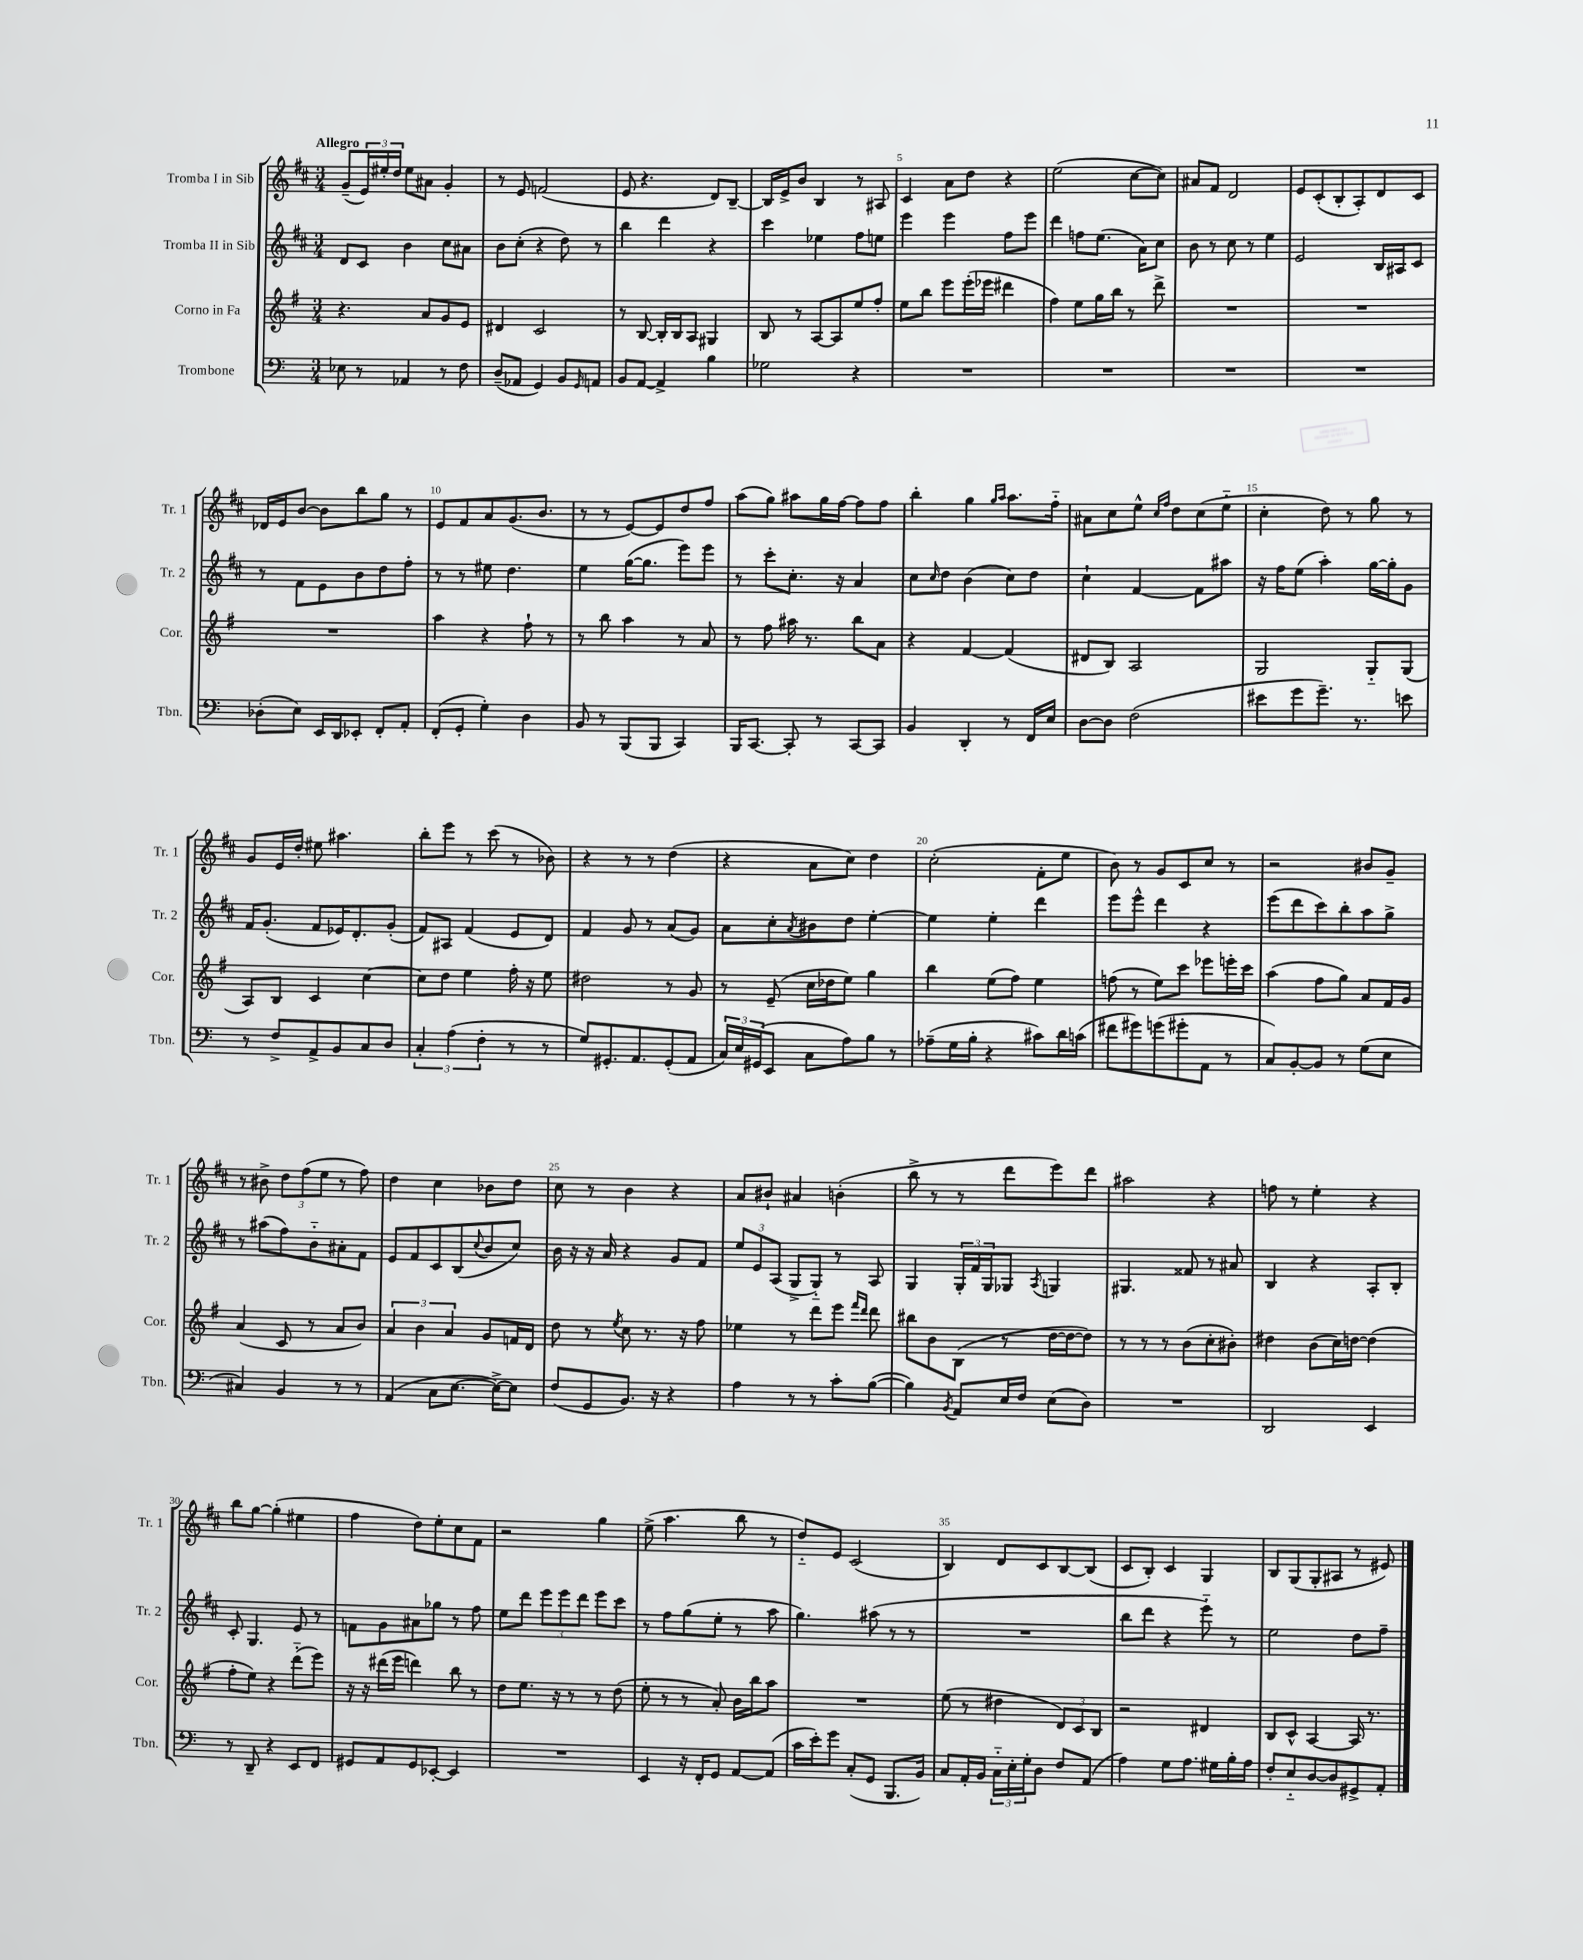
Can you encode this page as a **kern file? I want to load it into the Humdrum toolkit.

**kern	**kern	**kern	**kern
*staff4	*staff3	*staff2	*staff1
*clefF4	*clefG2	*clefG2	*clefG2
*k[]	*k[f#]	*k[f#c#]	*k[f#c#]
*M3/4	*M3/4	*M3/4	*M3/4
8E-	4.r	8d	(8g~
8r	.	8c#	24e)
.	.	.	24ee#'
.	.	.	24dd
4AA-	.	4b	8ee#
.	8a	.	8a#
8r	8g	8cc#	4g'
8F	8e	8a#	.
=	=	=	=
(8D~	4d#	8b	8r
8AA-	.	(8cc#'	8e
4GG)	2c	4r	(2f
8BB	.	8dd)	.
16qqGG	.	.	.
8AA	.	8r	.
=	=	=	=
8BB	8r	4bb	8e
[8AA	[8B	.	4.r
4AA^]	16B']	4ddd	.
.	16B	.	.
.	8A	.	.
4B	4G#	4r	8d)
.	.	.	[8B~
=	=	=	=
2G-	8B	4ccc#	16B]
.	.	.	16e^
.	8r	.	8b
.	[8A	4ee-	4B
.	8A]	.	.
4r	8ee	8ff#	8r
.	8ff#'	8ee	8A#
=	=	=	=
2.r	8ee	4eee	4c#
.	8bb	.	.
.	8eee	4eee	8a
.	(16eee'	.	8dd
.	16eee-	.	.
.	4ddd#	8ff#	4r
.	.	8eee	.
=	=	=	=
2.r	4ff#)	4ddd	(2ee
.	8ee	8ff	.
.	16gg	(8.ee	.
.	16bb	.	.
.	8r	.	[8cc#
.	.	16a)	.
.	8ddd^	8cc#	8cc#])
=	=	=	=
2.r	2.r	8b	8a#
.	.	8r	8f#
.	.	8cc#	2d
.	.	8r	.
.	.	4ee	.
=	=	=	=
2.r	2.r	2e	8e
.	.	.	(8c#'
.	.	.	8B'
.	.	.	8A')
.	.	16B	8d
.	.	16A#	.
.	.	8c#	8c#
=	=	=	=
(8D-'	2.r	8r	16d-
.	.	.	16e
8E)	.	8f#	[8b
16EE	.	8e	8b]
16DD	.	.	.
8EE-'	.	8b	8bb
8FF'	.	8dd	8gg
8AA'	.	8ff#'	8r
=	=	=	=
(8FF'	4aa	8r	8e
8GG'	.	8r	8f#
4G')	4r	8ee#	8a
.	.	4.dd	(8.g
4D	8ff#`	.	.
.	.	.	8.b
.	8r	.	.
=	=	=	=
8BB	8r	4ee	8r
8r	8bb	.	8r
(8BBB	4aa	([16gg	[8e)
.	.	8.gg]	.
8BBB	.	.	8e]
4CC)	8r	8eee)	8dd
.	8a	8eee	8ff#
=	=	=	=
16BBB	8r	8r	(8aa
[8.CC	.	.	.
.	8ff#	8ccc#'	8gg)
8CC']	16aa#	8.cc#'	8aa#
.	8.r	.	.
8r	.	.	16gg
.	.	16r	[16ff#
[8CC	8bb	4a	8ff#]
8CC]	8a	.	8ff#
=	=	=	=
4BB	4r	8cc#	4bb'
.	.	16qqcc#	.
.	.	8dd	.
4DD'	[4f#	(4b	4gg
.	.	.	16qqgg
.	.	.	16qqaa
8r	(4f#]	8cc#)	8.aa
16FF	.	8dd	.
16E	.	.	16ff#'~
=	=	=	=
[8D	8d#	4cc#`	8a#
8D]	8B)	.	8cc#
(2F	2A	[4f#	8ee^^
.	.	.	16qqcc#
.	.	.	16qqff#
.	.	.	8dd
.	.	8f#]	(8cc#
.	.	8aa#	8ee'~
=	=	=	=
8e#	2G	16r	4cc#'
.	.	16ff#	.
8g	.	(8ee	.
8.g~)	.	4aa')	8dd)
.	.	.	8r
8.r	.	.	.
.	8G'~	[16gg	8gg
.	.	16gg']	.
8e	(8G	8g	8r
=	=	=	=
8r	8A)	16f#	8g
.	.	(8.g'	.
8F^	8B	.	16e
.	.	.	16dd'
8AA^	4c	8f#	8ee#
8BB	.	16e-)	4.aa#
.	.	8.d'	.
8C	[4cc	.	.
8D	.	(8g'	.
=	=	=	=
6C'	8cc]	8f#)	8bb'
.	8dd	8A#	8eee
(6A	.	.	.
.	4ee	(4f#	8r
6F'	.	.	.
.	.	.	(8ccc#
8r	16ff#'	8e	8r
.	16r	.	.
8r	8ee	8d)	8b-)
=	=	=	=
8G)	2dd#	4f#	4r
8.GG#'	.	.	.
.	.	8g	8r
8.AA	.	.	.
.	.	8r	8r
(8GG#'	8r	(8a	(4dd
8AA	8g	8g)	.
=	=	=	=
24C)	8r	8a	4r
24E	.	.	.
(24GG#	.	.	.
8EE	(8e~	8cc#'	.
.	.	8qa	.
8C	16cc	8b#	8a
.	16dd-	.	.
8A)	8ee)	8dd	8cc#)
8B	4gg	[4ee'	4dd
8r	.	.	.
=	=	=	=
(8A-~	4bb	4ee]	(2cc#'
16G	.	.	.
16B'	.	.	.
4r	(8ee	4ee'	.
.	8ff#)	.	.
8c#)	4ee	4ddd	8f#'
16d	.	.	8ee
(16c	.	.	.
=	=	=	=
8f#	(8ff	8eee	8b)
8g#)	8r	8eee^^	8r
(8g	8ee)	4ddd	8g
8g#'	8ccc	.	8c#
8AA	8eee-	4r	8cc#
8r	16eee'	.	8r
.	16ccc	.	.
=	=	=	=
8C)	(4aa	(8eee	2r
[8BB'	.	8ddd	.
8BB]	8ff#	8ccc#)	.
8r	8gg)	8bb'	.
(8G	8a	8aa	8b#
8E	16f#	8gg^	8g~
.	16g	.	.
=	=	=	=
4C#)	(4a	8r	8r
.	.	(8aa#	8b#^
4BB	8c	8ff#)	12dd
.	.	.	(12ff#
.	8r	8b'~	.
.	.	.	12ee
8r	8a	8a#'	8r
8r	8b)	8f#	8ff#)
=	=	=	=
(4AA	6a	8e	4dd
.	.	8f#	.
.	6b	.	.
8C	.	8c#	4cc#
.	6a	.	.
[8.E	.	(8B	.
.	.	8qqcc#	.
.	8g	8b	8b-
16E^_)	.	.	.
8E]	16f	8cc#)	8dd
.	16d	.	.
=	=	=	=
(8F	8dd	16b	8cc#
.	.	16r	.
8GG	8r	16r	8r
.	.	16a	.
.	8qee	.	.
8.BB)	8cc	4r	4b
.	8.r	.	.
16r	.	.	.
4r	.	8g	4r
.	16r	.	.
.	8ff#	8f#	.
=	=	=	=
4A	4ee-	12ee	8a
.	.	12e	.
.	.	.	8b#`
.	.	(12A	.
8r	8r	8G^	4a#
8r	8ddd	8G'~)	.
8c'	8eee	8r	(4b'
.	16qqfff#	.	.
.	16qqddd	.	.
([8B	8ddd	8A	.
=	=	=	=
4B])	8bb#	4G	8bb^
.	8b	.	8r
8qBB	.	.	.
8AA	(8B	24G'	8r
.	.	24f#	.
.	.	24G	.
16E	8r	8G-	8ddd
16F	.	.	.
.	.	8qA	.
(8E	[16dd	4G	8eee)
.	16dd_	.	.
8D)	8dd])	.	8ddd
=	=	=	=
2.r	8r	4.G#	2aa#
.	8r	.	.
.	8r	.	.
.	(8b	8f##	.
.	8cc'	8r	4r
.	8b#')	8a#	.
=	=	=	=
2DD	4dd#	4B	8ff
.	.	.	8r
.	(8b	4r	4ee'
.	16cc)	.	.
.	[16dd	.	.
4EE	(4dd]	8A'	4r
.	.	8B'	.
=	=	=	=
8r	8ff#'	8c#'	8bb
8DD~	8ee)	4.G	[8gg
4r	4r	.	(4gg']
8EE	(8ddd'~	8e	4ee#
8FF	8eee)	8r	.
=	=	=	=
8GG#	16r	8f	4ff#
.	16r	.	.
8AA	(16ddd#	8g	.
.	16eee	.	.
8GG#	4ddd)	8a#	8dd)
[8EE-'	.	8gg-	8ee'
4EE-]	8bb	8r	8cc#
.	8r	8ff#	8f#
=	=	=	=
2.r	8dd	8ee	2r
.	8.ee	8ddd	.
.	.	12eee	.
.	16r	.	.
.	.	12eee	.
.	8r	.	.
.	.	12ddd	.
.	8r	8eee	4gg
.	(8dd	8ccc#	.
=	=	=	=
4EE	8ee'	8r	(8ee^
.	8r	8ff#	4.aa
16r	8r	(8gg	.
16FF'	.	.	.
8GG	8a')	8ee'	.
[8AA	16b	8r	8bb
.	16bb	.	.
(8AA]	8aa	8aa	8r
=	=	=	=
16c	2.r	4.gg)	8dd'~)
16e')	.	.	.
8g	.	.	8e
(8C'	.	.	(2c#
8GG	.	(8aa#	.
8.BBB	.	8r	.
.	.	8r	.
16BB)	.	.	.
=	=	=	=
8C	(8ee	2.r	4B)
16AA'	8r	.	.
16BB	.	.	.
24C'~	4dd#	.	8d
24E'	.	.	.
24G'	.	.	.
8D	.	.	8c#
8F	12d)	.	[8B
.	12c	.	.
(8AA	.	.	(8B]
.	12B	.	.
=	=	=	=
4A)	2r	8bb	8c#
.	.	8ddd	8B')
8G	.	4r	4c#
8.A	.	.	.
.	4d#	8eee'~)	4G
16G#	.	.	.
16B'	.	8r	.
16A	.	.	.
=	=	=	=
8F'	8B	2ee	8B
8E'~	8c^^	.	(8G
[8D	[4A	.	8G'
8D]	.	.	8A#
8GG#^	16A]	8dd	8r
.	8.r	.	.
8AA'	.	8ff#~	8e#)
==	==	==	==
*-	*-	*-	*-
